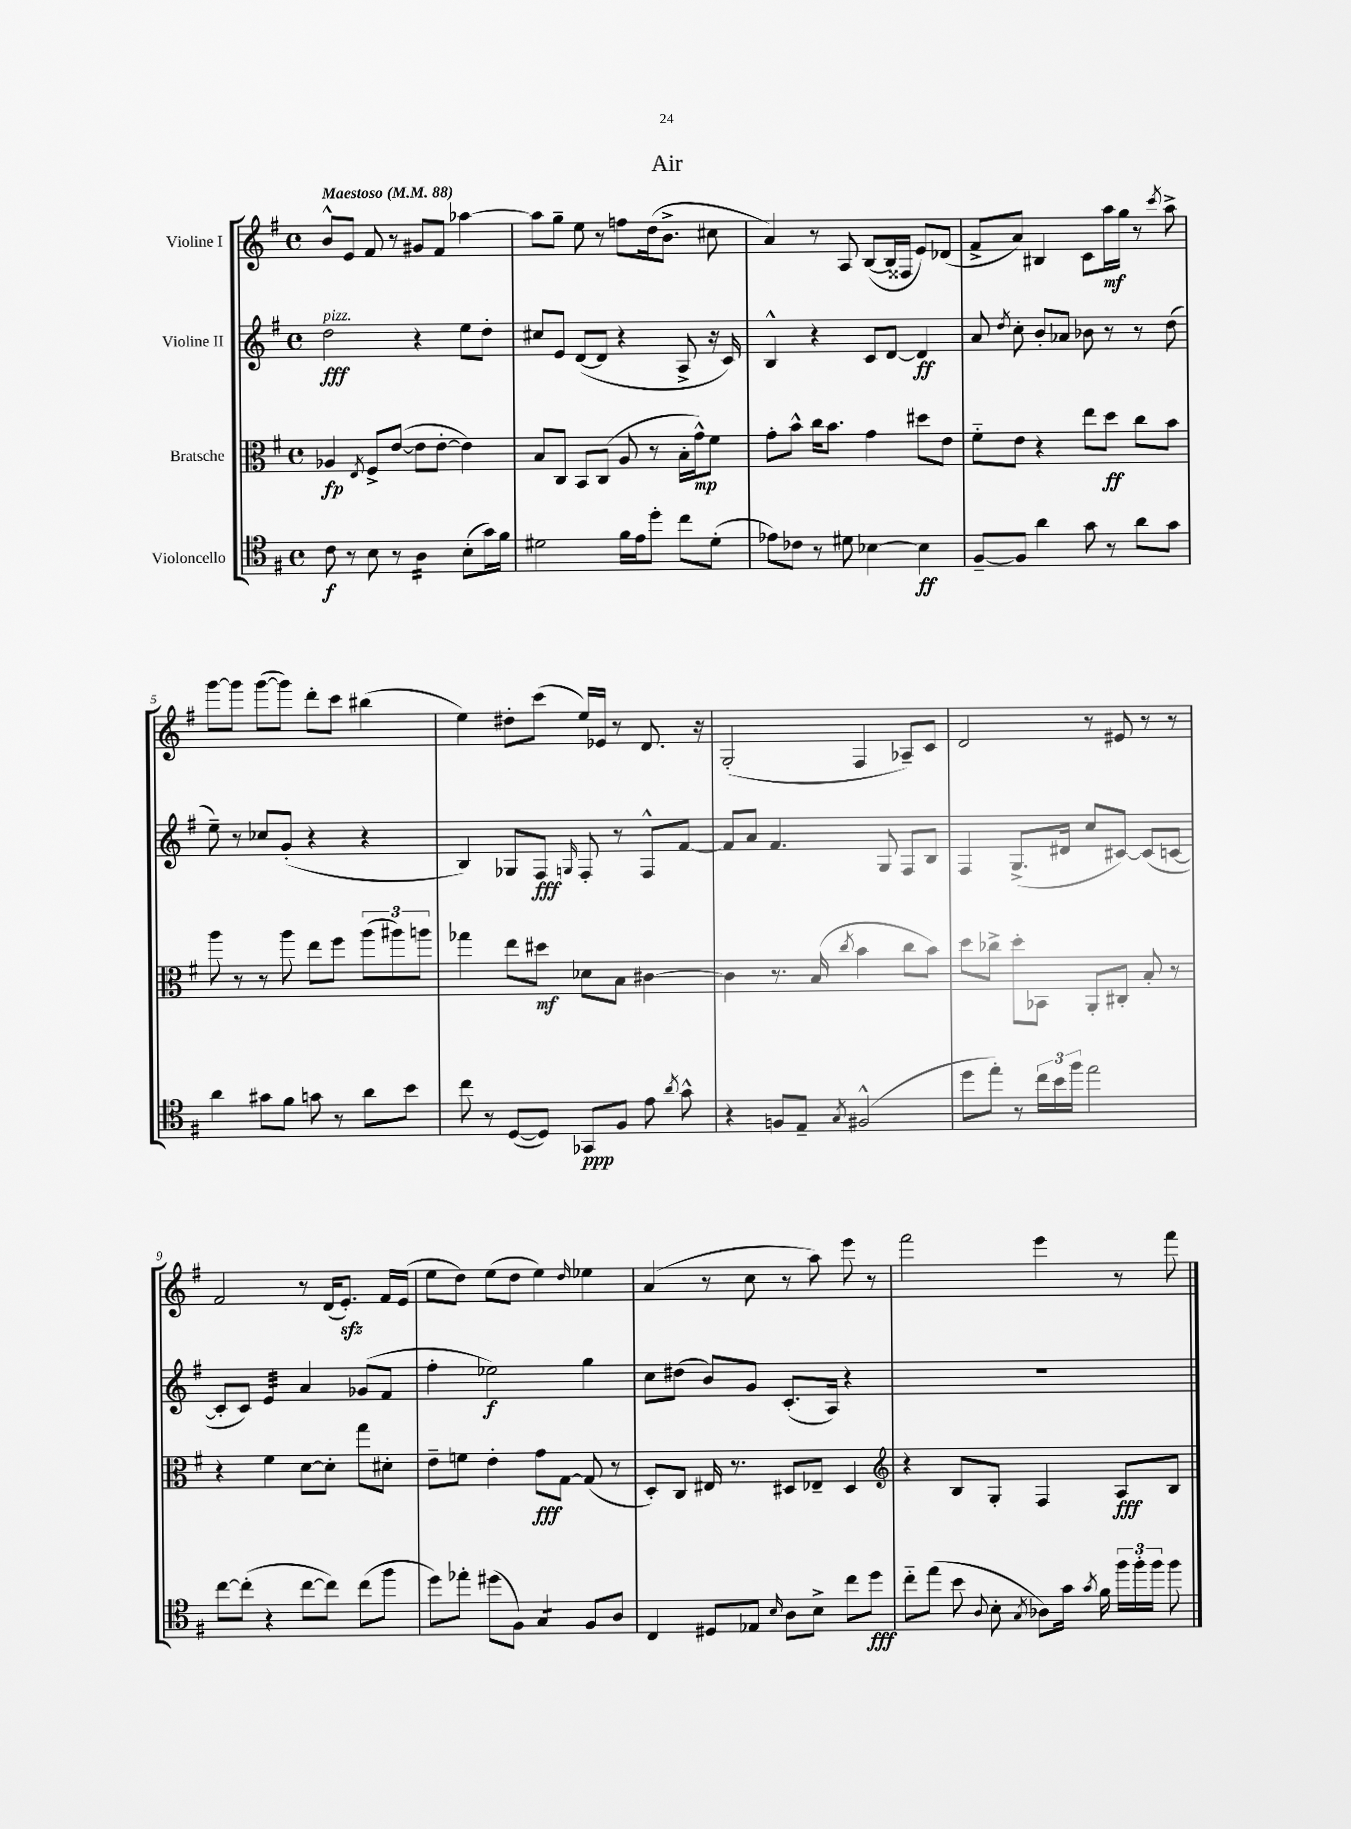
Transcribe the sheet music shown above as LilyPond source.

\header { title = "Air" }
<<
\new StaffGroup <<
\new Staff = "s0" \with { instrumentName = "Violine I" } {
    \clef treble \key g \major \defaultTimeSignature \time 4/4 \tempo "Maestoso" 4 = 88
    \autoBeamOff b'8[-^ e'8] fis'8 r8 gis'8[ fis'8] aes''4~ |
    aes''8[ g''8]-- e''8 r8 f''8[ d''16( b'8.]-> cis''8 |
    a'4) r8 a8 b8[~( b16 fisis16] e'8[) des'8]( |
    fis'8[-> a'8]) bis4 c'8[ a''16\mf g''16] r8 \acciaccatura { c'''8 } a''8-> |
    g'''8[~ g'''8] g'''8[~( g'''8]) d'''8[-. c'''8] bis''4( |
    e''4) dis''8[-. c'''8]( e''16[) ees'16] r8 d'8. r16 |
    g2-.( fis4 aes8[--) c'8] |
    d'2 r8 eis'8 r8 r8 |
    fis'2 r8 d'16[( e'8.]-.\sfz) fis'16[ e'16]( |
    e''8[ d''8]) e''8[( d''8] e''4) \grace { d''16 } ees''4 |
    a'4( r8 c''8 r8 a''8) e'''8 r8 |
    fis'''2 e'''4 r8 fis'''8 \bar "|." |
}
\new Staff = "s1" \with { instrumentName = "Violine II" } {
    \clef treble \key g \major \defaultTimeSignature \time 4/4
    \autoBeamOff d''2\fff^\markup { \italic "pizz." } r4 e''8[ d''8]-. |
    cis''8[ e'8] d'8[~( d'8] r4 a8-> r16 c'16) |
    b4-^ r4 c'8[ d'8]~ d'4\ff |
    a'8 \acciaccatura { d''8 } c''8-. b'8[-. aes'8] bes'8 r8 r8 d''8( |
    e''8--) r8 ces''8[ g'8]-.( r4 r4 |
    b4) ges8[ fis8]\fff \grace { g16 } fis8-. r8 fis8[-^ fis'8]~ |
    fis'8[ a'8] fis'4. g8 fis8[ b8] |
    fis4 g8.[->( dis'16] c''8[ cis'8]~) cis'8[( c'8]~ |
    c'8[-. c'8]) e'4:32 a'4 ges'8[( fis'8] |
    fis''4-. ees''2\f) g''4 |
    c''8[ dis''8]( b'8[) g'8] c'8.[-.( a16]) r4 |
    R1 \bar "|." |
}
\new Staff = "s2" \with { instrumentName = "Bratsche" } {
    \clef alto \key g \major \defaultTimeSignature \time 4/4
    \autoBeamOff aes4\fp \acciaccatura { e8 } fis8[-> e'8]~( e'8[ e'8]~-. e'4) |
    b8[ c8] b,8[ c8]( a8 r8 b16[-. g'16-^\mp) fis'8] |
    g'8[-. b'8]-^ c''16[ b'8.] g'4 dis''8[ e'8] |
    fis'8[-_ e'8] r4 e''8[ d''8]\ff c''8[ b'8] |
    a''8 r8 r8 a''8 e''8[ fis''8] \tuplet 3/2 { a''8[( ais''8) a''8] } |
    ges''4 e''8[ dis''8]\mf des'8[ b8] cis'4~ |
    cis'4 r8. b16( \acciaccatura { c''8 } b'4 c''8[ b'8]) |
    d''8[ ces''8]-> d''8[-. bes,8] a,8[-. cis8]-. b8-. r8 |
    r4 fis'4 d'8[~ d'8]-. g''8[ dis'8]-. |
    e'8[-- f'8] e'4-. g'8[\fff g8]~ g8( r8 |
    d8[-.) c8] eis16 r8. dis8[ ees8]-- dis4 |
    \clef treble r4 b8[ g8]-. fis4 a8[\fff b8] \bar "|." |
}
\new Staff = "s3" \with { instrumentName = "Violoncello" } {
    \clef tenor \key g \major \defaultTimeSignature \time 4/4
    \autoBeamOff c'8\f r8 b8 r8 a4:16 b8[-.( g'16) fis'16] |
    dis'2 fis'16[ e'16 d''8]-. c''8[ dis'8]-.( |
    ees'8[) ces'8] r8 dis'8 bes4~ bes4\ff |
    fis8[~-- fis8] a'4 g'8 r8 a'8[ g'8] |
    a'4 gis'8[ fis'8] g'8 r8 a'8[ b'8] |
    c''8 r8 d8[~( d8]) ges,8[\ppp fis8] e'8 \acciaccatura { a'8 } g'8-^ |
    r4 f8[ e8]-- \acciaccatura { g8 } fis2-^( |
    d''8[ e''8]-.) r8 \tuplet 3/2 { c''16[ b'16 fis''16] } e''2 |
    c''8[~ c''8]-.( r4 c''8[~ c''8]) c''8[( fis''8] |
    d''8[) ees''8]-. dis''8[( fis8]) g4:8 fis8[ a8] |
    c4 dis8[ ees8] \grace { b16 } a8[ b8]-> c''8[ d''8]\fff |
    c''8[-_ e''8]( b'8 \appoggiatura { a8 } b8-. \acciaccatura { g8 } aes8[) g'16] \acciaccatura { g'8 } fis'16 \tuplet 3/2 { fis''16[ fis''16-. fis''16] } fis''8 \bar "|." |
}
>>
>>
